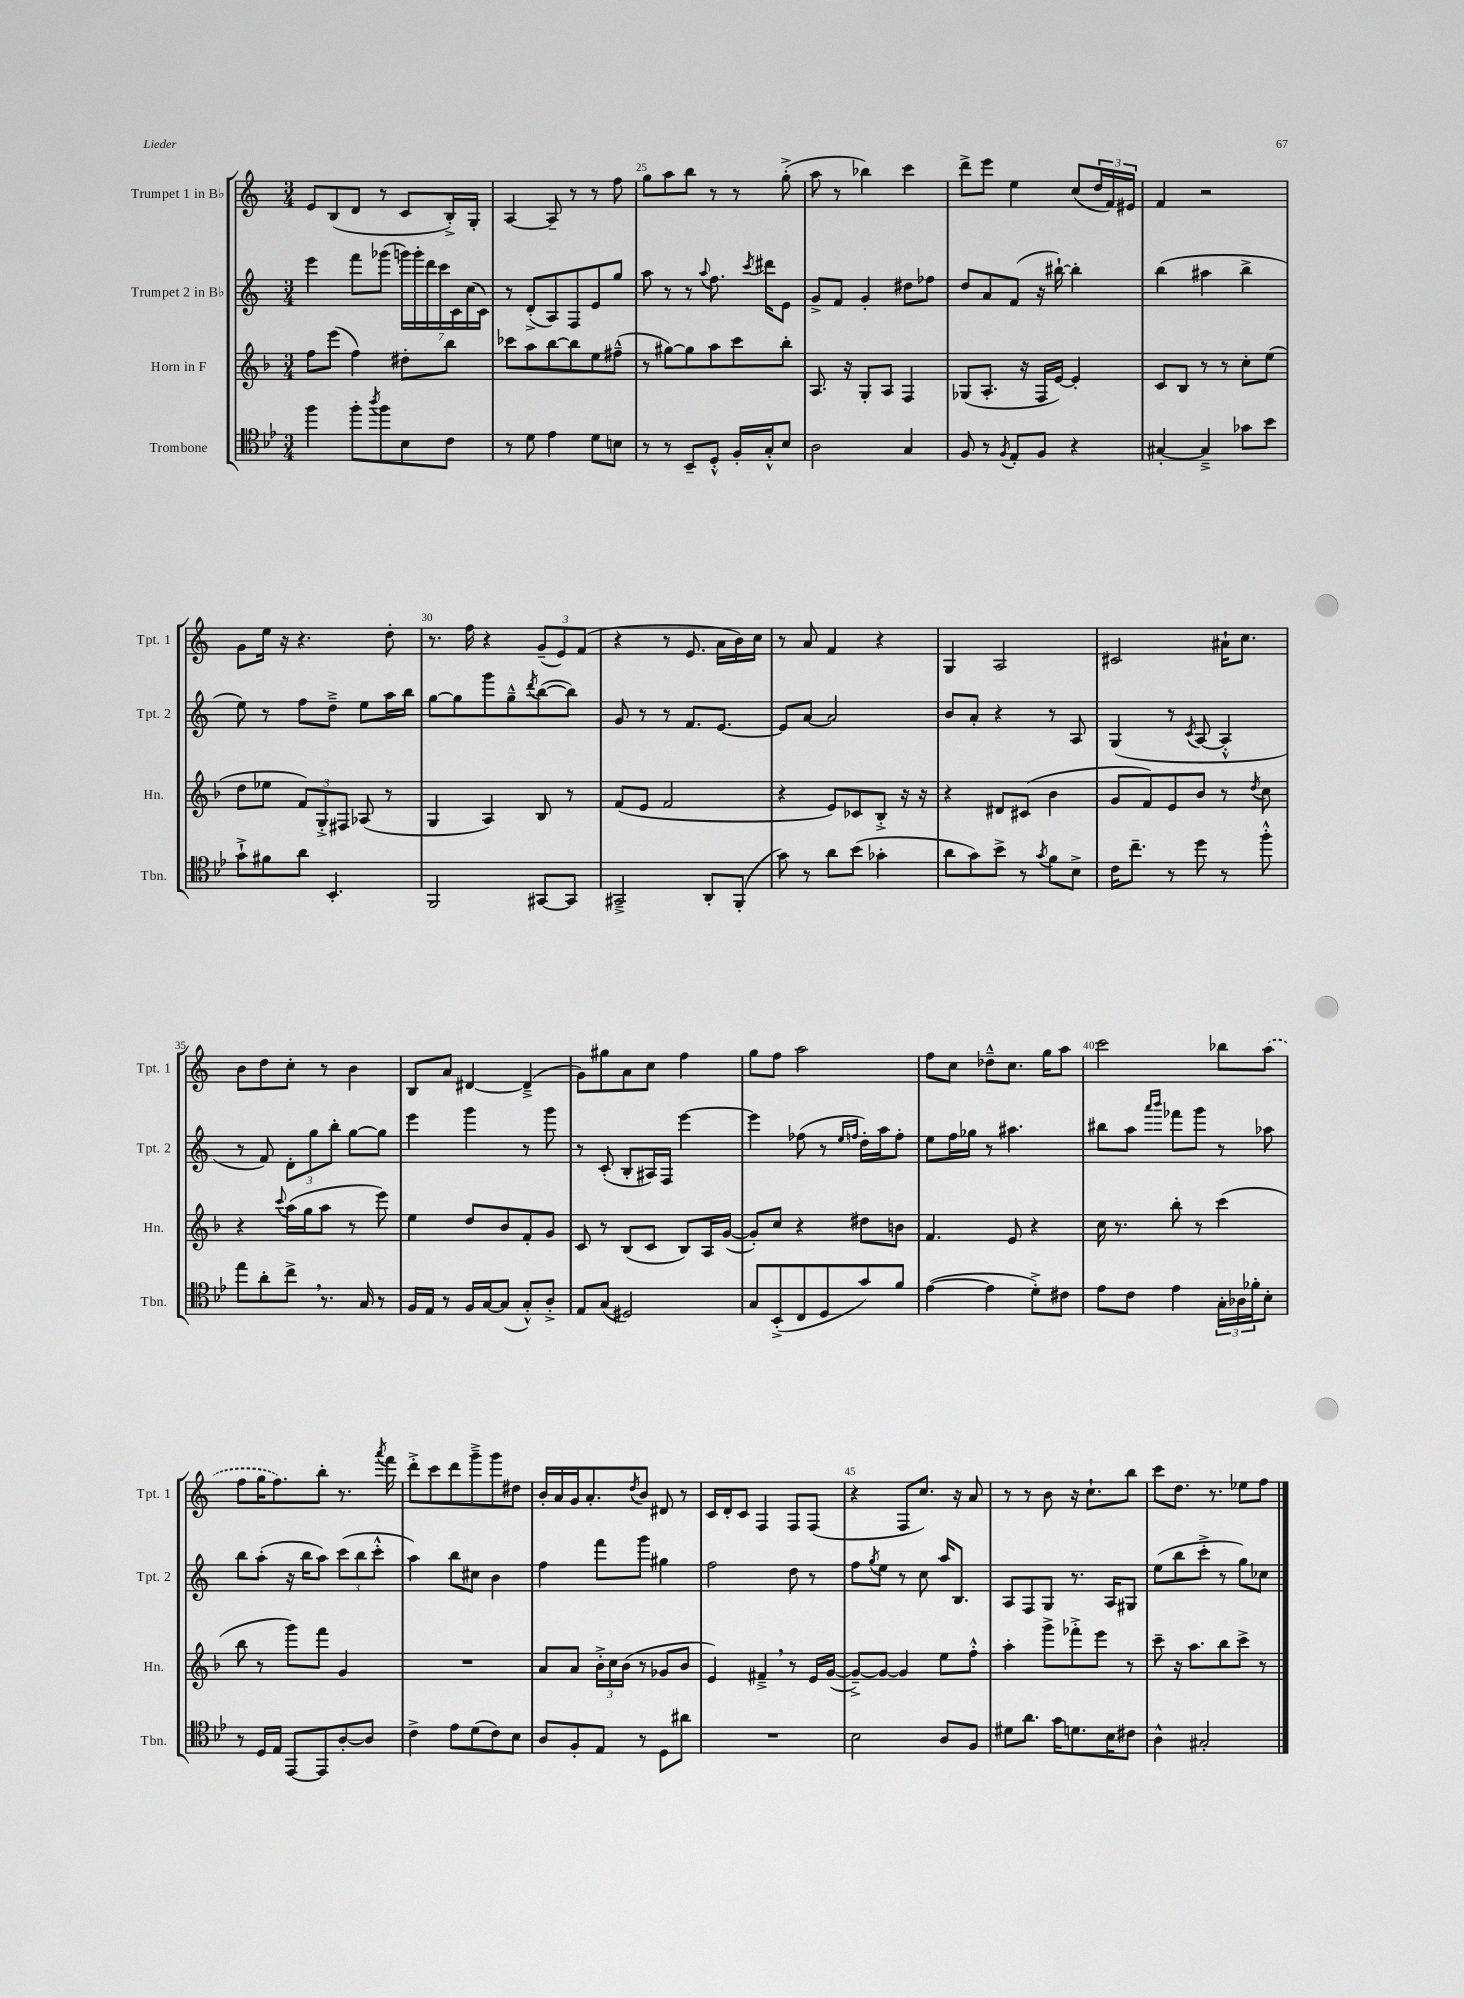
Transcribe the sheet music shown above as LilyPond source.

<<
\new StaffGroup <<
\new Staff = "s0" \with { instrumentName = "Trumpet 1 in Bb" shortInstrumentName = "Tpt. 1" } {
    \clef treble \key c \major \numericTimeSignature \time 3/4
    e'8 b8( d'8 r8 c'8 b16-.->) g16-. |
    a4~ a8-- r8 r8 f''8 |
    g''8 a''8 b''8 r8 r8 g''8-.->( |
    a''8 r8 bes''4) c'''4 |
    d'''8-> e'''8 e''4 c''8( \tuplet 3/2 { d''16 f'16) eis'16 } |
    f'4 r2 |
    g'8 e''16 r16 r4. d''8-. |
    r8. f''16 r4 \tuplet 3/2 { g'8--( e'8) f'8( } |
    r4 r8 e'8. a'16 b'16) c''16 |
    r8 a'8 f'4 r4 |
    g4 a2 |
    cis'2 ais'16-! c''8. |
    b'8 d''8 c''8-. r8 b'4 |
    b8 a'8 dis'4~ dis'4--->( |
    g'8) gis''8 a'8 c''8 f''4 |
    g''8 f''8 a''2 |
    f''8 c''8 des''8---^ c''8. g''16 a''8 |
    c'''2 bes''8 \once \slurDashed a''8( |
    f''8 g''16 f''8.) b''8-. r8. \acciaccatura { a'''8 } f'''16 |
    d'''8-.-> c'''8 d'''8 g'''8---> g'''8 dis''8 |
    b'16-. a'16 g'16 a'8.-. \acciaccatura { d''8 } b'8 dis'8 r8 |
    c'16 d'16-. c'8 f4 f8 f8( |
    r4 f8 c''8.) r16 a'8 |
    r8 r8 b'8 r16 c''8.-! b''8 |
    c'''8 d''8. r8. ees''8 f''8 \bar "|." |
}
\new Staff = "s1" \with { instrumentName = "Trumpet 2 in Bb" shortInstrumentName = "Tpt. 2" } {
    \clef treble \key c \major \numericTimeSignature \time 3/4
    e'''4 f'''8 ges'''8( \tuplet 7/4 { g'''16) g'''16-. d'''16 c'''16 c'16 c''16( c'16) } |
    r8 d'8-.->( a8) f8 e'8 g''8 |
    a''8 r8 r8 \appoggiatura { a''8 } f''8. \acciaccatura { c'''8 } dis'''16 e'8 |
    g'8-> f'8 g'4-. dis''8 fes''8 |
    d''8 a'8 f'8( r16 bis''16~-!) bis''4-. |
    b''4( ais''4 b''4-> |
    e''8) r8 f''8 d''8---> e''8 a''16 b''16 |
    g''8~ g''8 g'''8 g''8---^ \acciaccatura { d'''8 } b''8~( b''8) |
    g'8 r8 r8 f'8. e'8.~ |
    e'8 a'8~ a'2 |
    b'8 a'8-. r4 r8 a8 |
    g4( r8 \acciaccatura { c'8 } a8~ a4-.-^ |
    r8 f'8) \tuplet 3/2 { d'8-. g''8 b''8-. } g''8~ g''8 |
    e'''4 g'''4 r8 g'''8 |
    r8 c'8-.( b8-. ais16) f16 e'''4~ |
    e'''4 fes''8( r8 \grace { e''16 f''16 } d''16-.) a''16 f''8-. |
    e''8 f''16 ges''16 r8 ais''4. |
    bis''8 a''8 \grace { a'''16 b'''16 } fes'''8 g'''8 r8 aes''8 |
    b''8 a''8-.( r16 b''16 a''8) \tuplet 3/2 { c'''8( b''8 c'''8-.-^ } |
    a''4) b''8 cis''8 b'4 |
    f''4 f'''8 g'''8 gis''4 |
    f''2 d''8 r8 |
    f''8 \acciaccatura { g''8 } e''8 r8 c''8 a''16 b8. |
    a8 f8 g8 r8. a16 gis8 |
    e''8( b''8 c'''8-.-> r8 g''8) ces''8 \bar "|." |
}
\new Staff = "s2" \with { instrumentName = "Horn in F" shortInstrumentName = "Hn." } {
    \clef treble \key f \major \numericTimeSignature \time 3/4
    f''8 e'''8( f''4) dis''8-. bes''8 |
    ces'''8 a''8 bes''8~ bes''8 e''8 fis''8---^( |
    r8 gis''8~) gis''8 a''8 c'''8 bes''8-. |
    a8. r16 g8-. a8 f4 |
    ges8( a8.-. r16 f16 e'16~) e'4-. |
    c'8 bes8 r8 r8 c''8-. e''8( |
    d''8 ees''8 \tuplet 3/2 { f'8) g8-.-> fis8 } aes8( r8 |
    g4 a4) bes8 r8 |
    f'8( e'8 f'2 |
    r4 e'8) ces'8 bes8-.-> r16 r16 |
    r4 dis'8 cis'8( bes'4 |
    g'8 f'8) e'8 bes'8 r8 \acciaccatura { d''8 } c''8 |
    r4 \appoggiatura { c'''8 } a''16( g''16 a''8 r8 e'''8) |
    e''4 d''8 bes'8 f'8-. g'8 |
    c'8 r8 bes8( c'8 bes8) a16 g'16~( |
    g'8-.) c''8 r4 dis''8 b'8 |
    f'4. e'8 r4 |
    c''16 r8. bes''8-. r8 c'''4( |
    bes''8 r8 g'''8) f'''8 g'4 |
    R2. |
    a'8 a'8 \tuplet 3/2 { bes'16-.-> c''16 bes'16( } r8 ges'8 bes'8 |
    e'4) fis'4---> \breathe r8 e'16 g'16~( |
    g'8~--->) g'8~ g'4 e''8 f''8-.-^ |
    a''4-. g'''8-> fes'''8-.-> e'''8 r8 |
    c'''8-- r16 a''8. bes''8 c'''8-> r8 \bar "|." |
}
\new Staff = "s3" \with { instrumentName = "Trombone" shortInstrumentName = "Tbn." } {
    \clef tenor \key bes \major \numericTimeSignature \time 3/4
    f''4 f''8-. \acciaccatura { a''8 } f''8 bes8 c'8 |
    r8 d'8 ees'4 d'8 b8 |
    r8 r8 bes,8-- d8-.-^ f16-. g16-.-^ bes8 |
    a2 g4 |
    f8 r8 \acciaccatura { f8 } ees8-. f8 r4 |
    gis4~-. gis4---> ges'8 bes'8 |
    g'8-!-> fis'8 a'8 bes,4.-. |
    f,2 gis,8~ gis,8 |
    gis,2---> a,8-. f,8-.( |
    g'8) r8 a'8 bes'8( ges'4-. |
    a'8 g'8) bes'8-> r8 \acciaccatura { g'8 } f'8 bes8-> |
    c'16 c''8.-- r8 d''8 r8 f''8-.-^ |
    ees''8 a'8-. c''8-> \breathe r8. g16 r8 |
    f16 ees16 r8 f16 g16~ g8( g8-.-^) a8-.-> |
    ees8 g8( dis2) |
    g8 bes,8-.->( c8 d8 g'8) f'8 |
    ees'4~( ees'4 d'8-.->) cis'8 |
    ees'8 c'8 ees'4 \tuplet 3/2 { g16-. aes16 fes'16-. } bes8-. |
    r8 d16 ees16 ees,8~ ees,8 a8~-. a8 |
    c'4-> ees'8 d'8( c'8) bes8 |
    a8 f8-. ees8 r8 d8 ais'8 |
    R2. |
    bes2 a8 f8 |
    dis'8 a'8. g'16 d'8. bes16 cis'8 |
    a4-^ gis2-. \bar "|." |
}
>>
>>
\layout { \context { \Score currentBarNumber = #23 \override BarNumber.break-visibility = ##(#f #t #t) barNumberVisibility = #(every-nth-bar-number-visible 5) } }
